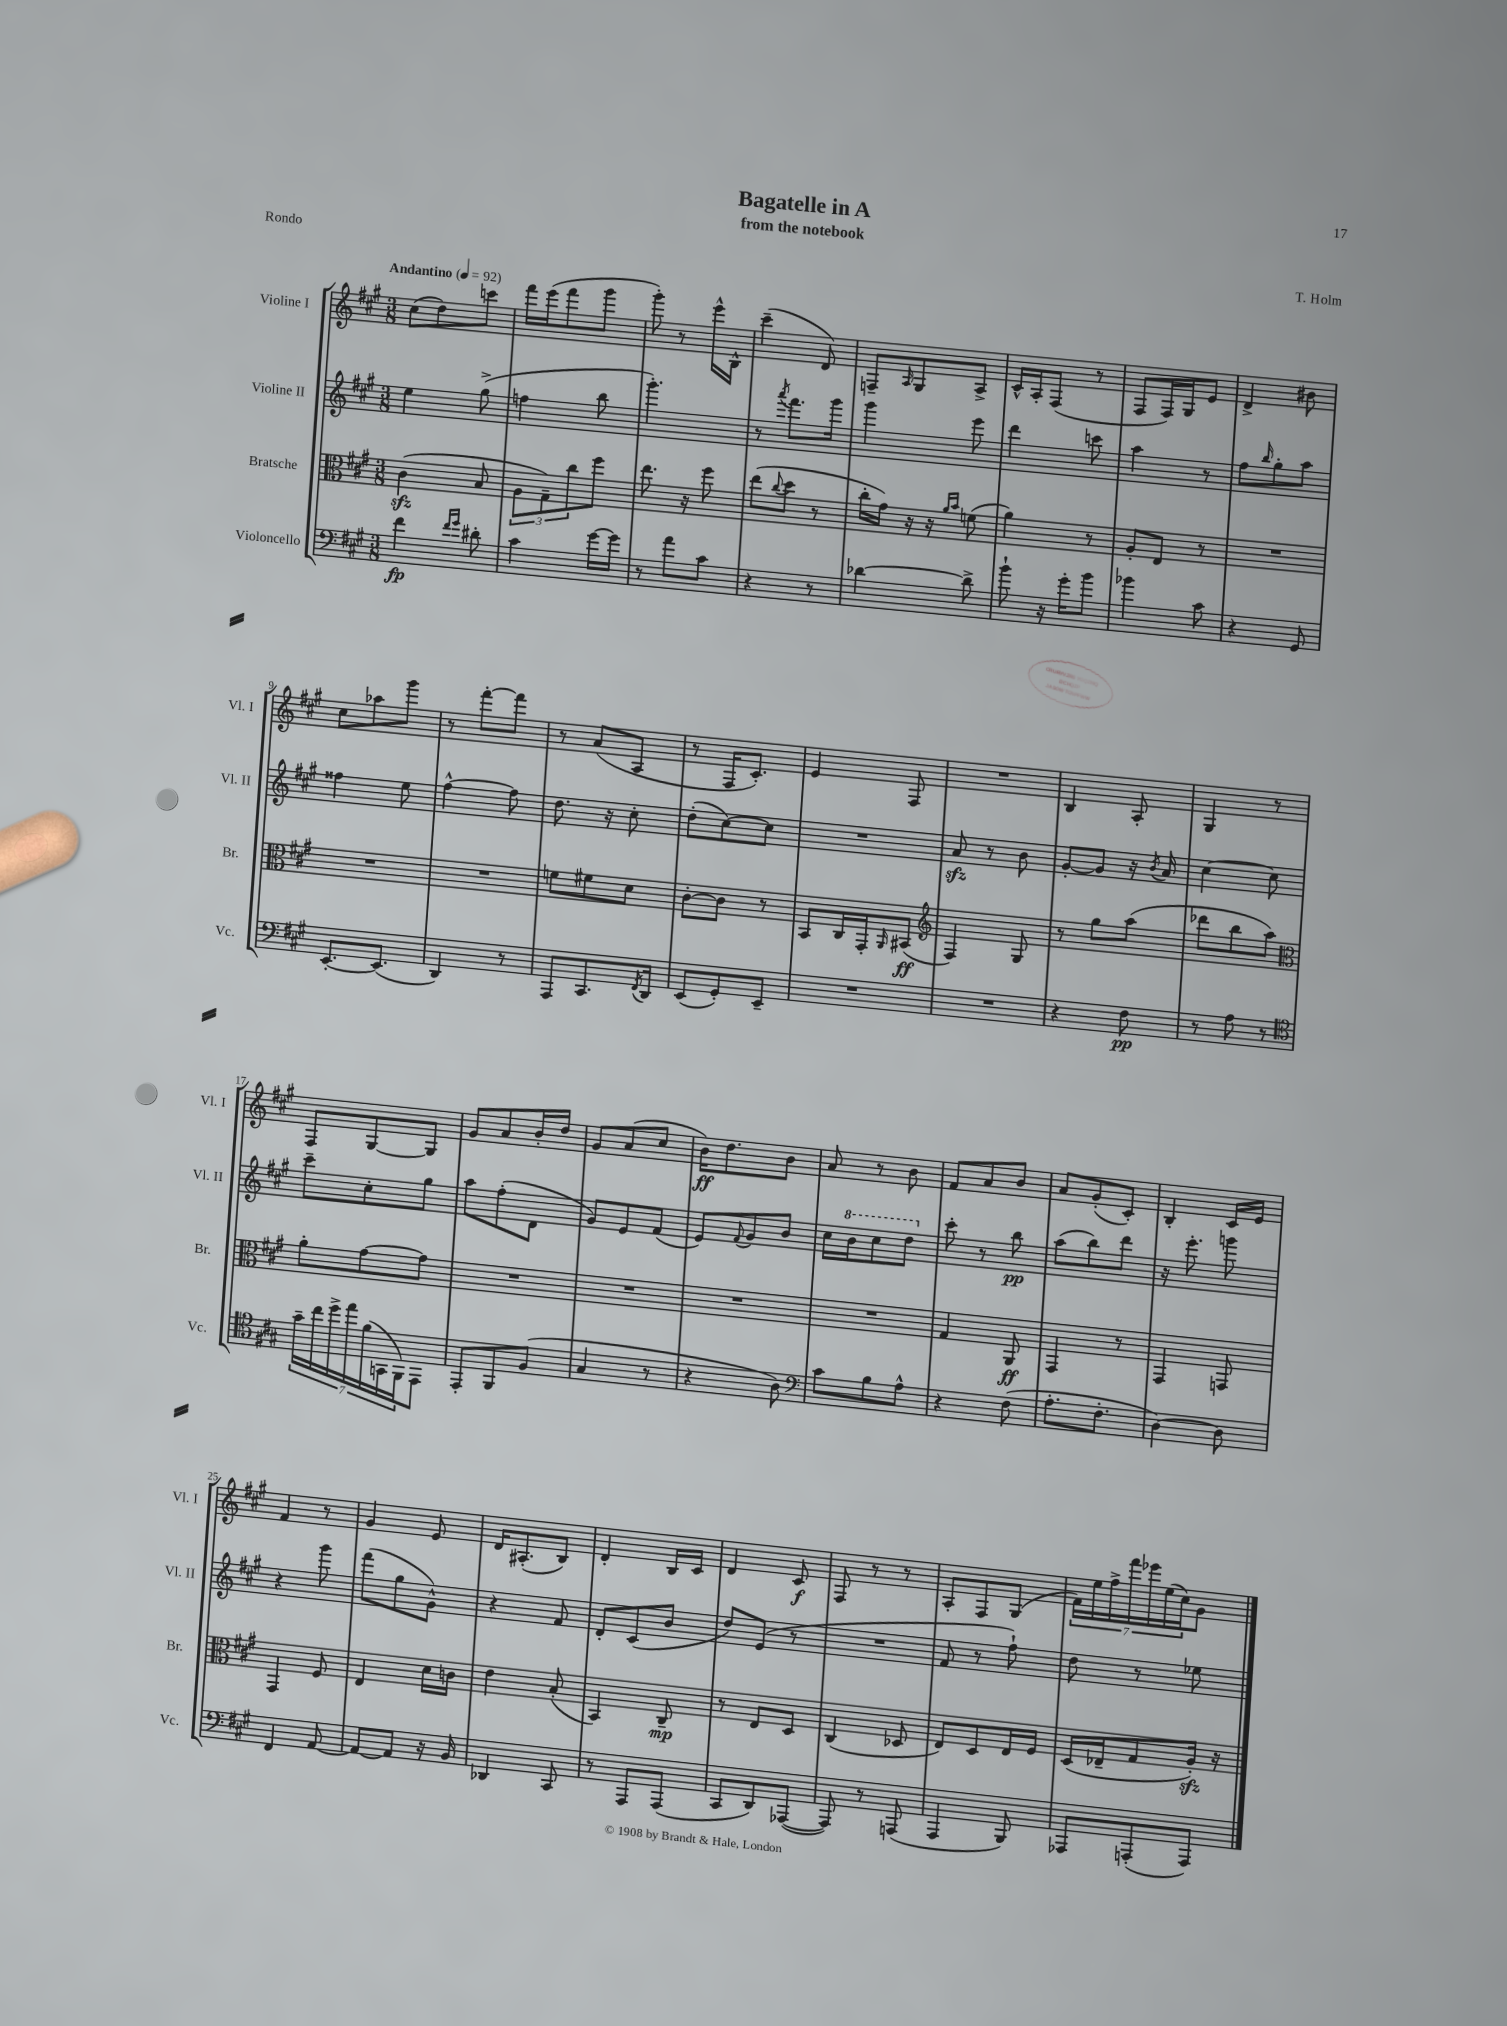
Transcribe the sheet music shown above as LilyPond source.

\header { title = "Bagatelle in A" composer = "T. Holm" subtitle = "from the notebook" piece = "Rondo" }
<<
\new StaffGroup <<
\new Staff = "s0" \with { instrumentName = "Violine I" shortInstrumentName = "Vl. I" } {
    \clef treble \key a \major \numericTimeSignature \time 3/8 \tempo "Andantino" 4 = 92
    cis''8( d''8) c'''8 |
    fis'''16 e'''16( fis'''8 gis'''8 |
    gis'''8-.) r8 e'''16-^ b16-^ |
    cis'''4--( d'8) |
    f8-- \grace { a16 } gis8 a8-> |
    cis'16-^ a16-. fis8( r8 |
    fis8 fis16) gis16 e'8 |
    d'4-> bis'8 |
    cis''8 aes''8 gis'''8 |
    r8 fis'''8~-. fis'''8 |
    r8 a'8( a8 |
    r8 fis16 cis'8.-.) |
    e'4 fis8 |
    R4. |
    b4 a8-. |
    gis4 r8 |
    fis8 gis8~ gis8 |
    gis'8 a'8 b'16-. d''16 |
    gis'8 a'8( cis''8 |
    b'16\ff) d''8. b'8 |
    a'8 r8 b'8 |
    fis'8 a'8 b'8 |
    a'8 gis'8-.( cis'8-.) |
    b4-. cis'16 e'16 |
    fis'4 r8 |
    gis'4 e'8 |
    d'16 ais8.-.( b8) |
    d'4-. b16 cis'16 |
    d'4 cis'8\f |
    fis8 r8 r8 |
    a8-. fis8 gis8( |
    \tuplet 7/4 { fis'16) e''16 fis''16-> fis'''16 ees'''16 e''16( cis''16) } gis'8 \bar "|." |
}
\new Staff = "s1" \with { instrumentName = "Violine II" shortInstrumentName = "Vl. II" } {
    \clef treble \key a \major \numericTimeSignature \time 3/8
    e''4 gis''8->( |
    f''4 b''8 |
    gis'''4.-.) |
    r8 \acciaccatura { a'''8 } fis'''8. gis'''16 |
    gis'''4 e'''8 |
    d'''4 c'''8 |
    a''4 r8 |
    fis''8 \grace { b''16 } gis''8-. a''8 |
    fisis''4 e''8 |
    fis''4~-^ fis''8 |
    d''8. r16 cis''8-. |
    d''8-.( cis''8~) cis''8 |
    R4. |
    a'8\sfz r8 b'8 |
    gis'8~-. gis'8 r16 \acciaccatura { b'8 } a'16 |
    cis''4~ cis''8 |
    cis'''8-- cis''8-. gis''8 |
    a''8 fis''8-.( d'8 |
    gis'8) e'8 fis'8( |
    e'8) \appoggiatura { fis'8 } gis'8 b'8 |
    cis''16 \ottava #1 b''16 cis'''8 d'''8 \ottava #0 |
    cis'''8-. r8 b''8\pp |
    a''8( b''8) d'''8 |
    r16 e'''8.-. g'''8 |
    r4 gis'''8 |
    fis'''8( gis''8 gis'8-^) |
    r4 fis'8 |
    d'8-. cis'8( b'8 |
    d''8) e'8( r8 |
    R4. |
    fis'8 r8 fis''8-!) |
    d''8 r8 ees''8 \bar "|." |
}
\new Staff = "s2" \with { instrumentName = "Bratsche" shortInstrumentName = "Br." } {
    \clef alto \key a \major \numericTimeSignature \time 3/8
    cis'4\sfz( b8 |
    \tuplet 3/2 { a8 gis8--) cis''8 } fis''8 |
    e''8. r16 fis''8 |
    e''8( \appoggiatura { cis''8 } d''8 r8 |
    cis''16-. gis'16) r16 r16 \grace { a'16 b'16 } f'8( |
    a'4) r8 |
    a8-. e8 r8 |
    R4. |
    R4. |
    R4. |
    f'8 fis'8 d'8 |
    cis'8~-. cis'8 r8 |
    b,8 cis16 gis,16-. \grace { a,16 } bis,8\ff( |
    \clef treble fis4) gis8 |
    r8 gis''8 a''8( |
    des'''8 b''8 a''8) |
    \clef alto a'8-. gis'8~ gis'8 |
    R4. |
    R4. |
    R4. |
    R4. |
    gis4 a,8\ff |
    gis,4 r8 |
    gis,4 g,8 |
    gis,4 fis8 |
    e4 d'16 c'16 |
    e'4 b8-.( |
    b,4) cis8--\mp |
    r8 e8 d8 |
    cis4( des8 |
    e8) d8 e16 fis16 |
    d16( ees16-- gis8 a16-.\sfz) r16 \bar "|." |
}
\new Staff = "s3" \with { instrumentName = "Violoncello" shortInstrumentName = "Vc." } {
    \clef bass \key a \major \numericTimeSignature \time 3/8
    fis'4\fp \grace { fis'16 gis'16 } dis'8-. |
    cis'4 gis'16~ gis'16 |
    r8 a'8 cis'8 |
    r4 r8 |
    des'4~ des'8-> |
    b'8-! r16 gis'16-. b'8 |
    bes'4 cis'8 |
    r4 gis,8 |
    e,8.~-. e,8.( |
    d,4) r8 |
    a,,8 cis,8. \acciaccatura { fis,8 } d,16 |
    e,8( gis,8-.) e,8-- |
    R4. |
    R4. |
    r4 fis8\pp |
    r8 a8 r8 |
    \clef tenor \tuplet 7/4 { gis'16-- cis''16 d''16-> e''16 fis'16( g,16 fis,16) } e,8 |
    e,8-. fis,8 fis8( |
    gis4 r8 |
    r4 a8) |
    \clef bass cis'8 b8 a8-^ |
    r4 fis8( |
    a8.-. fis8.-. |
    d4~) d8 |
    fis,4 a,8~ |
    a,8~ a,8 r16 b,16 |
    des,4 cis,8 |
    r8 a,,8 a,,8( |
    cis,8 d,8) aes,,8~( |
    aes,,8) r8 a,,8( |
    a,,4 b,,8) |
    aes,,8 a,,8-.( a,,8) \bar "|." |
}
>>
>>
